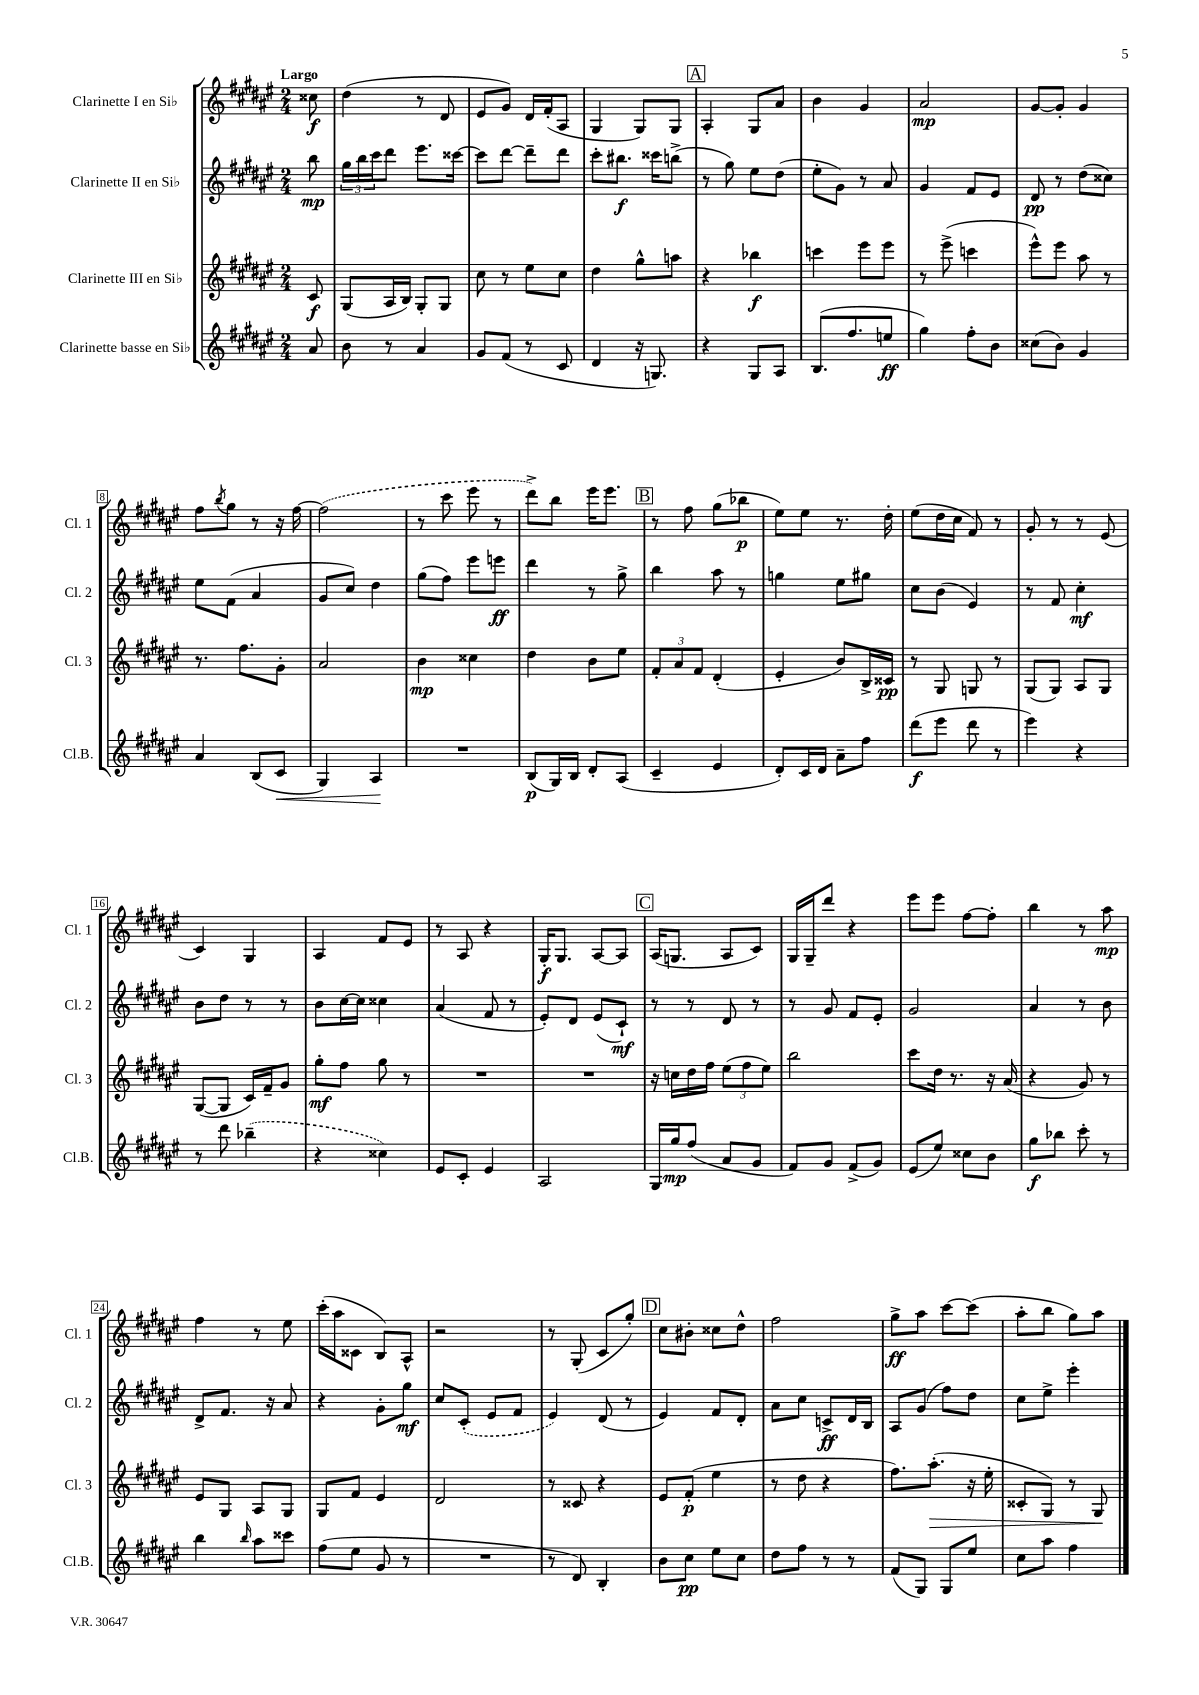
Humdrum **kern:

**kern	**dynam	**kern	**dynam	**kern	**dynam	**kern	**dynam
*part4	*part4	*part3	*part3	*part2	*part2	*part1	*part1
*staff4	*staff4	*staff3	*staff3	*staff2	*staff2	*staff1	*staff1
*I"Clarinette basse en Si♭	*	*I"Clarinette III en Si♭	*	*I"Clarinette II en Si♭	*	*I"Clarinette I en Si♭	*
*I'Cl.B.	*	*I'Cl. 3	*	*I'Cl. 2	*	*I'Cl. 1	*
*clefG2	*	*clefG2	*	*clefG2	*	*clefG2	*
*k[f#c#g#d#a#e#]	*	*k[f#c#g#d#a#e#]	*	*k[f#c#g#d#a#e#]	*	*k[f#c#g#d#a#e#]	*
*M2/4	*	*M2/4	*	*M2/4	*	*M2/4	*
=	=	=	=	=	=	=	=
!	!	!	!	!	!	!LO:TX:a:B:t=Largo	!
8a#/	.	8c#/	f	8bb\	mp	8cc##X\	f
=1	=1	=1	=1	=1	=1	=1	=1
8b\	.	(8G#/L	.	24gg#\LL	.	(4dd#\	.
.	.	.	.	24bb\	.	.	.
.	.	.	.	24ccc#\J	.	.	.
8r	.	16A#/L	.	8ddd#\J	.	.	.
.	.	16B/JJ)	.	.	.	.	.
4a#/	.	8G#'/L	.	8.eee#\L	.	8r	.
.	.	8G#/J	.	.	.	8d#/	.
.	.	.	.	[16ccc##X\Jk	.	.	.
=2	=2	=2	=2	=2	=2	=2	=2
8g#/L	.	8cc#\	.	8ccc##\L]	.	8e#/L	.
(8f#/J	.	8r	.	[8ddd#\J	.	8g#/J)	.
8r	.	8ee#\L	.	8ddd#~\L]	.	16d#/LL	.
.	.	.	.	.	.	(16f#'/J	.
8c#/	.	8cc#\J	.	8ddd#\J	.	8A#/J	.
=3	=3	=3	=3	=3	=3	=3	=3
4d#/	.	4dd#\	.	8ccc#'\L	.	4G#/	.
.	.	.	.	8.bb#X\J	f	.	.
16r	.	8gg#^^\L	.	.	.	8G#/L)	.
8.Gn/)	.	.	.	16ccc##X\KL	.	.	.
.	.	8aan\J	.	(8bbn^\J	.	8G#/J	.
!!LO:REH:place=s1:t=A
=4	=4	=4	=4	=4	=4	=4	=4
4r	.	4r	.	8r	.	4A#'/	.
.	.	.	.	8gg#\)	.	.	.
8G#/L	.	4bb-X\	f	8ee#\L	.	8G#/L	.
8A#/J	.	.	.	(8dd#\J	.	8a#/J	.
=5	=5	=5	=5	=5	=5	=5	=5
(8.B/L	.	4cccn\	.	8ee#'\L	.	4b\	.
.	.	.	.	8g#\J)	.	.	.
8.ff#/	.	.	.	.	.	.	.
.	.	8eee#\L	.	8r	.	4g#/	.
8een/J	ff	8eee#\J	.	8a#/	.	.	.
=6	=6	=6	=6	=6	=6	=6	=6
4gg#\)	.	8r	.	4g#/	.	2a#/	mp
.	.	(8eee#^\	.	.	.	.	.
8ff#'\L	.	4cccn\	.	8f#/L	.	.	.
8b\J	.	.	.	8e#/J	.	.	.
=7	=7	=7	=7	=7	=7	=7	=7
(8cc##X\L	.	8eee#^^\L)	.	8d#/	pp	[8g#/L	.
8b\J)	.	8eee#\J	.	8r	.	8g#'/J]	.
4g#/	.	8aa#\	.	(8dd#\L	.	4g#/	.
.	.	8r	.	8cc##X\J)	.	.	.
!!LO:LB:g=z
=8	=8	=8	=8	=8	=8	=8	=8
4a#/	.	8.r	.	8ee#\L	.	8ff#\L	.
.	.	.	.	.	.	8qbb/	.
.	.	.	.	(8f#\J	.	8gg#\J	.
.	.	8.ff#\L	.	.	.	.	.
(8B/L	.	.	.	4a#/	.	8r	.
!	!LO:HP:b	!	!	!	!	!	!
8c#/J	<	8g#'\J	.	.	.	16r	.
.	.	.	.	.	.	[16ff#\	.
=9	=9	=9	=9	=9	=9	=9	=9
4G#/)	.	2a#/	.	8g#/L	.	(2ff#\]	.
.	.	.	.	8cc#/J)	.	.	.
4A#/	.	.	.	4dd#\	.	.	.
.	[	.	.	.	.	.	.
=10	=10	=10	=10	=10	=10	=10	=10
2r	.	4b\	mp	(8gg#\L	.	8r	.
.	.	.	.	8ff#\J)	.	8ccc#\	.
.	.	4cc##X\	.	8eee#\L	.	8eee#\	.
.	.	.	.	8eeen\J	ff	8r	.
=11	=11	=11	=11	=11	=11	=11	=11
(8B/L	p	4dd#\	.	4ddd#\	.	8ddd#^\L)	.
16G#/L)	.	.	.	.	.	8bb\J	.
16B/JJ	.	.	.	.	.	.	.
8d#'/L	.	8b\L	.	8r	.	16eee#\KL	.
.	.	.	.	.	.	8.eee#\J	.
(8A#/J	.	8ee#\J	.	8gg#^\	.	.	.
!!LO:REH:place=s1:t=B
=12	=12	=12	=12	=12	=12	=12	=12
4c#~/	.	12f#'/L	.	4bb\	.	8r	.
.	.	12a#/	.	.	.	.	.
.	.	.	.	.	.	8ff#\	.
.	.	12f#/J	.	.	.	.	.
4e#/	.	(4d#'/	.	8aa#\	.	(8gg#\L	.
.	.	.	.	8r	.	8bb-X\J	p
=13	=13	=13	=13	=13	=13	=13	=13
8d#'/L)	.	4e#'/	.	4ggn\	.	8ee#\L)	.
16c#/L	.	.	.	.	.	8ee#\J	.
16d#/JJ	.	.	.	.	.	.	.
8a#~\L	.	8b/L)	.	8ee#\L	.	8.r	.
8ff#\J	.	16B^/L	.	8gg#X\J	.	.	.
.	.	16c##X/JJ	pp	.	.	16dd#'\	.
=14	=14	=14	=14	=14	=14	=14	=14
(8ddd#\L	f	8r	.	8cc#\L	.	(8ee#\L	.
8eee#\J	.	8G#/	.	(8b\J	.	16dd#\L	.
.	.	.	.	.	.	16cc#\JJ	.
8ddd#\	.	8Gn/	.	4e#/)	.	8f#/)	.
8r	.	8r	.	.	.	8r	.
=15	=15	=15	=15	=15	=15	=15	=15
4eee#\)	.	(8G#/L	.	8r	.	8g#'/	.
.	.	8G#/J)	.	8f#/	.	8r	.
4r	.	8A#/L	.	4cc#'\	mf	8r	.
.	.	8G#/J	.	.	.	(8e#/	.
!!LO:LB:g=z
=16	=16	=16	=16	=16	=16	=16	=16
8r	.	([8G#/L	.	8b\L	.	4c#/)	.
8ddd#\	.	8G#/J]	.	8dd#\J	.	.	.
(4bb-X~\	.	16c#/LL)	.	8r	.	4G#/	.
.	.	16f#~/J	.	.	.	.	.
.	.	8g#/J	.	8r	.	.	.
=17	=17	=17	=17	=17	=17	=17	=17
4r	.	8gg#'\L	mf	8b\L	.	4A#/	.
.	.	8ff#\J	.	[16cc#\L	.	.	.
.	.	.	.	16cc#\JJ]	.	.	.
4cc##X\)	.	8gg#\	.	4cc##X\	.	8f#/L	.
.	.	8r	.	.	.	8e#/J	.
=18	=18	=18	=18	=18	=18	=18	=18
8e#/L	.	2r	.	(4a#/	.	8r	.
8c#'/J	.	.	.	.	.	8A#/	.
4e#/	.	.	.	8f#/	.	4r	.
.	.	.	.	8r	.	.	.
=19	=19	=19	=19	=19	=19	=19	=19
2A#/	.	2r	.	8e#'/L)	.	16G#'/KL	f
.	.	.	.	.	.	8.G#/J	.
.	.	.	.	8d#/J	.	.	.
.	.	.	.	(8e#/L	.	[8A#/L	.
.	.	.	.	8c#`/J)	mf	8A#/J]	.
!!LO:REH:place=s1:t=C
=20	=20	=20	=20	=20	=20	=20	=20
16G#/LL	.	16r	.	8r	.	(16A#/KL	.
16gg#/J	mp	16ccn\LL	.	.	.	8.Gn/J	.
(8ff#/J	.	16dd#\	.	8r	.	.	.
.	.	16ff#\JJ	.	.	.	.	.
8a#/L	.	(12ee#\L	.	8d#/	.	8A#/L	.
.	.	12ff#\	.	.	.	.	.
8g#/J	.	.	.	8r	.	8c#/J)	.
.	.	12ee#\J)	.	.	.	.	.
=21	=21	=21	=21	=21	=21	=21	=21
8f#/L)	.	2bb\	.	8r	.	16G#/LL	.
.	.	.	.	.	.	16G#~/J	.
8g#/J	.	.	.	8g#/	.	8ddd#/J	.
(8f#^/L	.	.	.	8f#/L	.	4r	.
8g#/J)	.	.	.	8e#'/J	.	.	.
=22	=22	=22	=22	=22	=22	=22	=22
(8e#/L	.	8ccc#\L	.	2g#/	.	8eee#\L	.
8ee#/J)	.	16dd#\Jk	.	.	.	8eee#\J	.
.	.	8.r	.	.	.	.	.
8cc##X\L	.	.	.	.	.	[8ff#\L	.
8b\J	.	16r	.	.	.	8ff#'\J]	.
.	.	(16a#/	.	.	.	.	.
=23	=23	=23	=23	=23	=23	=23	=23
8gg#\L	f	4r	.	4a#/	.	4bb\	.
8bb-X\J	.	.	.	.	.	.	.
8ccc#'\	.	8g#/)	.	8r	.	8r	.
8r	.	8r	.	8b\	.	8aa#\	mp
!!LO:LB:g=z
=24	=24	=24	=24	=24	=24	=24	=24
4bb\	.	8e#/L	.	8d#^/L	.	4ff#\	.
.	.	8G#/J	.	8.f#/J	.	.	.
16qqbb/	.	.	.	.	.	.	.
8aa#\L	.	8A#/L	.	.	.	8r	.
.	.	.	.	16r	.	.	.
8ccc##X\J	.	8G#/J	.	8a#/	.	8ee#\	.
=25	=25	=25	=25	=25	=25	=25	=25
(8ff#\L	.	8G#/L	.	4r	.	(16ccc#'\LL	.
.	.	.	.	.	.	16aa#\J	.
8ee#\J	.	8f#/J	.	.	.	8c##X\J	.
8g#/	.	4e#/	.	8g#'\L	.	8B/L)	.
8r	.	.	.	8gg#\J	mf	8A#^^/J	.
=26	=26	=26	=26	=26	=26	=26	=26
2r	.	2d#/	.	8cc#/L	.	2r	.
.	.	.	.	(8c#'/J	.	.	.
.	.	.	.	8e#/L	.	.	.
.	.	.	.	8f#/J	.	.	.
=27	=27	=27	=27	=27	=27	=27	=27
8r	.	8r	.	4e#/)	.	8r	.
8d#/)	.	8c##X/	.	.	.	(8G#'/	.
4B'/	.	4r	.	(8d#/	.	8c#/L	.
.	.	.	.	8r	.	8gg#'/J)	.
!!LO:REH:place=s1:t=D
=28	=28	=28	=28	=28	=28	=28	=28
8b\L	.	8e#/L	.	4e#/)	.	8cc#\L	.
8cc#\J	pp	(8f#'/J	p	.	.	8b#X'\J	.
8ee#\L	.	4ee#\	.	8f#/L	.	8cc##X\L	.
8cc#\J	.	.	.	8d#'/J	.	8dd#^^\J	.
=29	=29	=29	=29	=29	=29	=29	=29
8dd#\L	.	8r	.	8a#\L	.	2ff#\	.
8ff#\J	.	8dd#\	.	8cc#\J	.	.	.
8r	.	4r	.	8cn^/L	ff	.	.
8r	.	.	.	16d#/L	.	.	.
.	.	.	.	16B/JJ	.	.	.
=30	=30	=30	=30	=30	=30	=30	=30
(8f#/L	.	8.ff#\L)	.	8A#/L	.	8gg#^\L	ff
8G#/J)	.	.	.	(8g#/J	.	8aa#\J	.
!	!	!	!LO:HP:b	!	!	!	!
.	.	(8.aa#'\J	>	.	.	.	.
8G#/L	.	.	.	8ff#\L)	.	[8ccc#\L	.
8ee#/J	.	16r	.	8dd#\J	.	(8ccc#\J]	.
.	.	16ee#'\	.	.	.	.	.
=31	=31	=31	=31	=31	=31	=31	=31
8cc#\L	.	8c##X'/L	.	8cc#\L	.	8aa#'\L	.
8aa#\J	.	8G#/J)	.	8ee#^\J	.	8bb\J	.
4ff#\	.	8r	.	4eee#'\	.	8gg#\L)	.
.	.	8G#/	.	.	.	8aa#\J	.
.	.	.	]	.	.	.	.
==	==	==	==	==	==	==	==
*-	*-	*-	*-	*-	*-	*-	*-
